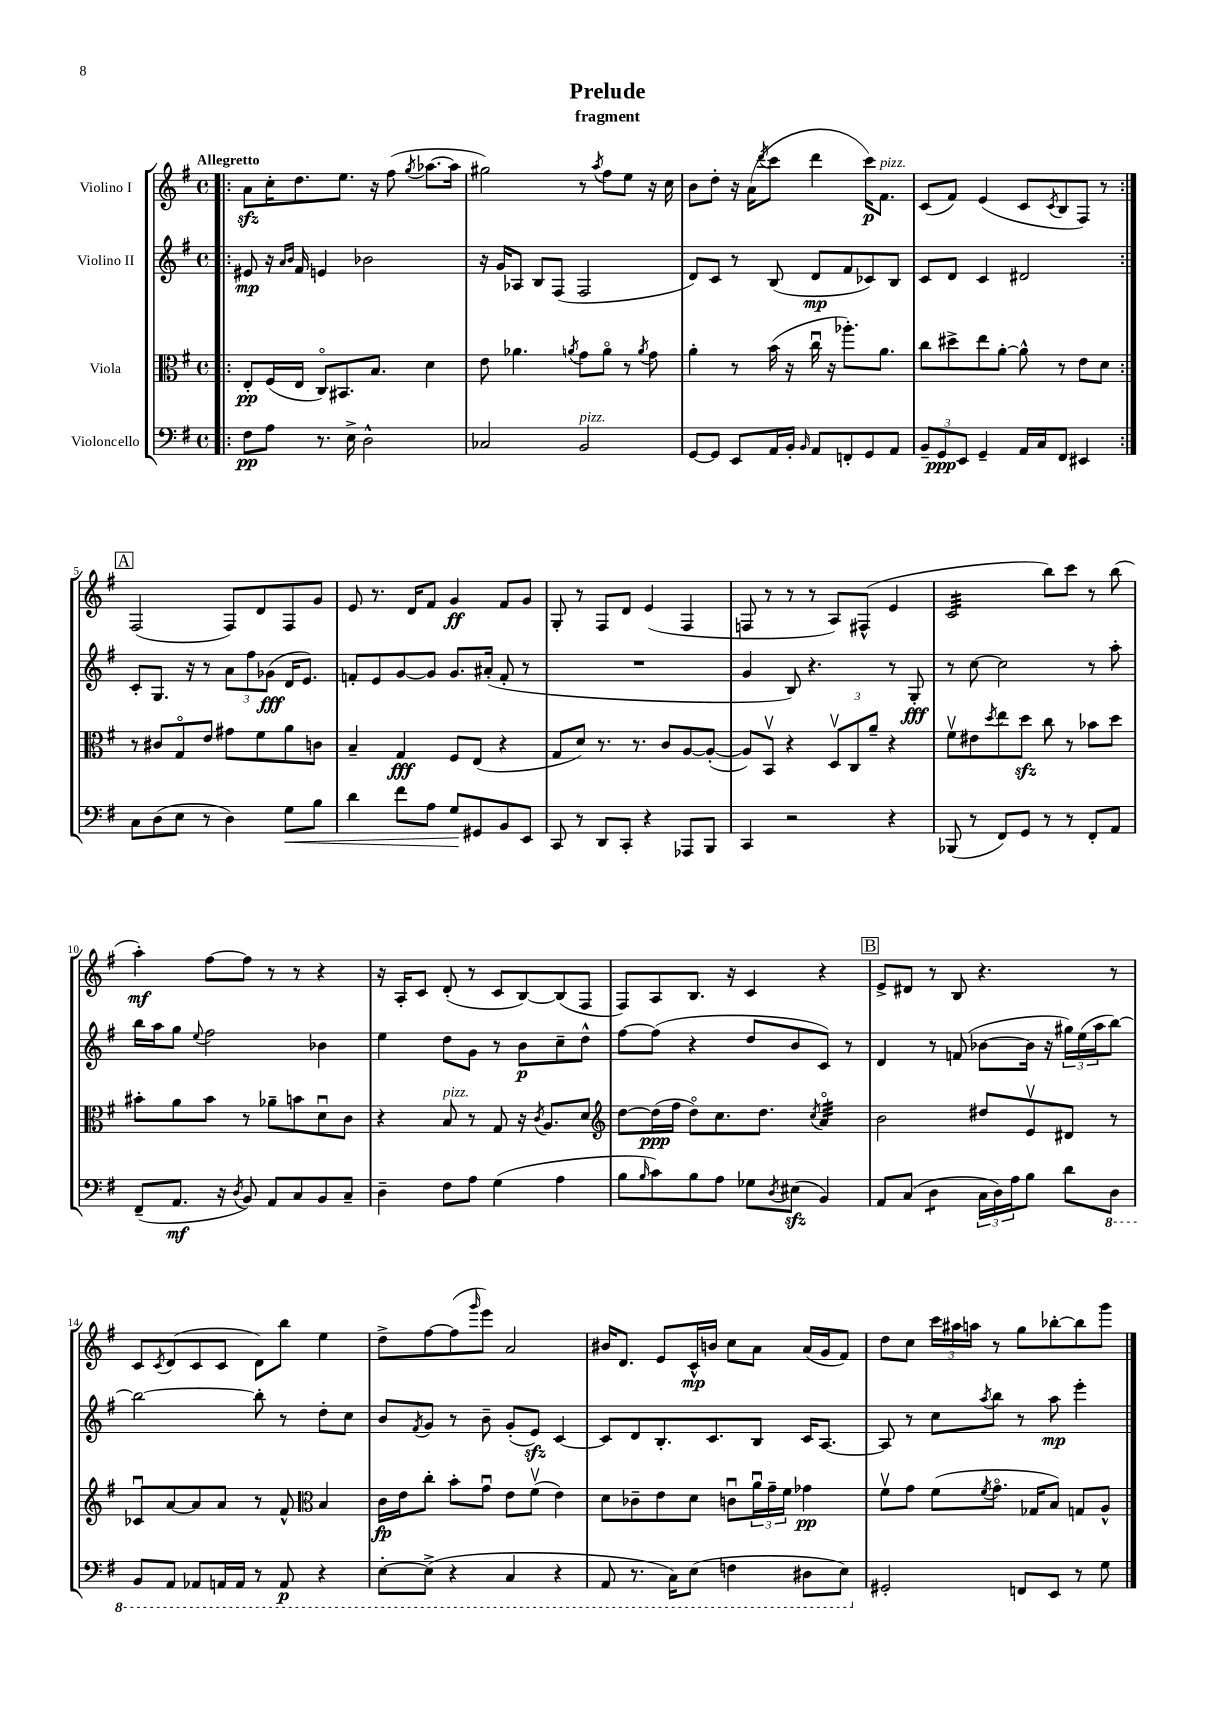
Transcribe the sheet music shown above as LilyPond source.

\header { title = "Prelude" subtitle = "fragment" }
<<
\new StaffGroup <<
\new Staff = "s0" \with { instrumentName = "Violino I" } {
    \clef treble \key g \major \defaultTimeSignature \time 4/4 \tempo "Allegretto"
    \repeat volta 2 { \bar ".|:" a'8\sfz c''16-. d''8. e''8. r16 fis''8( \acciaccatura { g''8 } aes''8.~ aes''16 |
    gis''2) r8 \acciaccatura { a''8 } fis''8 e''8 r16 c''16 |
    b'8 d''8-. r16 a'16( \acciaccatura { d'''8 } c'''8 d'''4 c'''16\p) fis'8.^\markup { \italic "pizz." } |
    c'8( fis'8) e'4( c'8 \acciaccatura { c'8 } b8 fis8) r8 | }
    \mark \markup { \box "A" } fis2( fis8) d'8 fis8 g'8 |
    e'8 r8. d'16 fis'8 g'4\ff fis'8 g'8 |
    g8-. r8 fis8 d'8 e'4( fis4 |
    f8 r8 r8 r8 a8) fis8-^( e'4 |
    c'2:32 b''8) c'''8 r8 b''8( |
    a''4-.\mf) fis''8~ fis''8 r8 r8 r4 |
    r16 a16-. c'8 d'8-.( r8 c'8 b8~) b8( fis8 |
    fis8) a8 b8. r16 c'4 r4 |
    \mark \markup { \box "B" } e'8-> dis'8 r8 b8 r4. r8 |
    c'8 \acciaccatura { c'8 } d'8( c'8 c'8 d'8) b''8 e''4 |
    d''8-> fis''8~ fis''8( \grace { g'''16 } e'''8) a'2 |
    bis'16 d'8. e'8 c'16-^\mp b'16 c''8 a'8 a'16( g'16 fis'8) |
    d''8 c''8 \tuplet 3/2 { c'''16 ais''16 a''16 } r8 g''8 bes''8~-. bes''8 g'''8 \bar "|." |
}
\new Staff = "s1" \with { instrumentName = "Violino II" } {
    \clef treble \key g \major \defaultTimeSignature \time 4/4
    \repeat volta 2 { \bar ".|:" eis'8\mp r16 \grace { a'16 b'16 } fis'16 e'4 bes'2 |
    r16 g'16 aes8 b8 fis8( fis2 |
    d'8) c'8 r8 b8( d'8\mp fis'8 ces'8) b8 |
    c'8 d'8 c'4 dis'2 | }
    \mark \markup { \box "A" } c'8-. g8. r16 r8 \tuplet 3/2 { a'8 fis''8 ges'8\fff( } d'16 e'8.) |
    f'8-. e'8 g'8~ g'8 g'8. ais'16-.( f'8-. r8 |
    R1 |
    g'4 b8) r4. r8 g8-.\fff |
    r8 c''8~ c''2 r8 a''8-. |
    b''16 a''16 g''8 \appoggiatura { e''8 } fis''2 bes'4 |
    e''4 d''8 g'8 r8 b'8\p c''8-- d''8-^ |
    fis''8~ fis''8( r4 d''8 b'8 c'8) r8 |
    \mark \markup { \box "B" } d'4 r8 f'8( bes'8~ bes'16 r16 \tuplet 3/2 { gis''16) e''16( a''16 } b''8~) |
    b''2~ b''8-. r8 d''8-. c''8 |
    b'8 \acciaccatura { fis'8 } g'8 r8 b'8-- g'8-.( e'8\sfz) c'4~ |
    c'8 d'8 b8.-. c'8. b8 c'16 a8.~ |
    a8 r8 c''8 \acciaccatura { a''8 } b''8 r8 a''8\mp e'''4-. \bar "|." |
}
\new Staff = "s2" \with { instrumentName = "Viola" } {
    \clef alto \key g \major \defaultTimeSignature \time 4/4
    \repeat volta 2 { \bar ".|:" e8-.\pp fis16( e16 c8\flageolet) bis,8. b8. d'4 |
    e'8 aes'4. \acciaccatura { a'8 } g'8 a'8\flageolet r8 \acciaccatura { a'8 } g'8 |
    a'4-. r8 b'16( r16 c''16\downbow r16 aes''8.-.) a'8. |
    c''8 dis''8-> e''8 a'8~-. a'8-^ r8 e'8 d'8 | }
    \mark \markup { \box "A" } r8 cis'8 g8\flageolet e'8 gis'8 fis'8 a'8 c'8 |
    b4-- g4\fff fis8 e8( r4 |
    g8 d'8) r8. r8. c'8 a8~ a8~-.( |
    a8) b,8\upbow r4 \tuplet 3/2 { d8\upbow c8 a'8-- } r4 |
    fis'8\upbow eis'8 \acciaccatura { d''8 } e''8 d''8\sfz c''8 r8 bes'8 d''8 |
    bis'8-. a'8 bis'8 r8 aes'8-- b'8 d'8\downbow c'8 |
    r4 b8^\markup { \italic "pizz." } r8 g8 r16 \acciaccatura { c'8 } a8. d'8 |
    \clef treble d''8~ d''16\ppp( fis''16 d''8\flageolet) c''8. d''8. \acciaccatura { c''8 } a'4:32\flageolet |
    \mark \markup { \box "B" } b'2 dis''8 e'8\upbow dis'8 r8 |
    ces'8\downbow a'8~ a'8 a'8 r8 fis'8-^ \clef alto b4 |
    c'16\fp e'16 c''8-. b'8-. g'8\downbow e'8 fis'8\upbow( e'4) |
    d'8 ces'8-- e'8 d'8 c'8\downbow \tuplet 3/2 { a'16\downbow g'16-- fis'16 } ges'4\pp |
    fis'8\upbow g'8 fis'8( \acciaccatura { fis'8 } g'8.\flageolet ges16 b8) g8 a8-^ \bar "|." |
}
\new Staff = "s3" \with { instrumentName = "Violoncello" } {
    \clef bass \key g \major \defaultTimeSignature \time 4/4
    \repeat volta 2 { \bar ".|:" fis8\pp a8 r8. e16-> d2-^ |
    ces2 b,2^\markup { \italic "pizz." } |
    g,8~ g,8 e,8 a,16 b,16-. \grace { b,16 } a,8 f,8-. g,8 a,8 |
    \tuplet 3/2 { b,8-- g,8\ppp e,8 } g,4-- a,16 c16 fis,8 eis,4 | }
    \mark \markup { \box "A" } c8 d8( e8 r8 d4) g8\< b8 |
    d'4 fis'8 a8 g8\! gis,8 b,8 e,8 |
    c,8 r8 d,8 c,8-. r4 aes,,8 b,,8 |
    c,4 r2 r4 |
    bes,,8( r8 fis,8) g,8 r8 r8 fis,8-. a,8 |
    fis,8--( a,8.\mf r16 \acciaccatura { d8 } b,8) a,8 c8 b,8 c8-- |
    d4-- fis8 a8 g4( a4 |
    b8 \grace { b16 } c'8) b8 a8 ges8 \acciaccatura { d8 } eis8\sfz( b,4) |
    \mark \markup { \box "B" } a,8 c8( d4:8 \tuplet 3/2 { c16 d16) a16 } b8 d'8 \ottava #-1 d,8 |
    b,,8 a,,8 aes,,8 a,,16 a,,16 r8 a,,8\p r4 |
    e,8~-. e,8->( r4 c,4 r4 |
    a,,8 r8. c,16) e,8( f,4 dis,8 e,8) \ottava #0 |
    gis,2-. f,8 e,8 r8 g8 \bar "|." |
}
>>
>>
